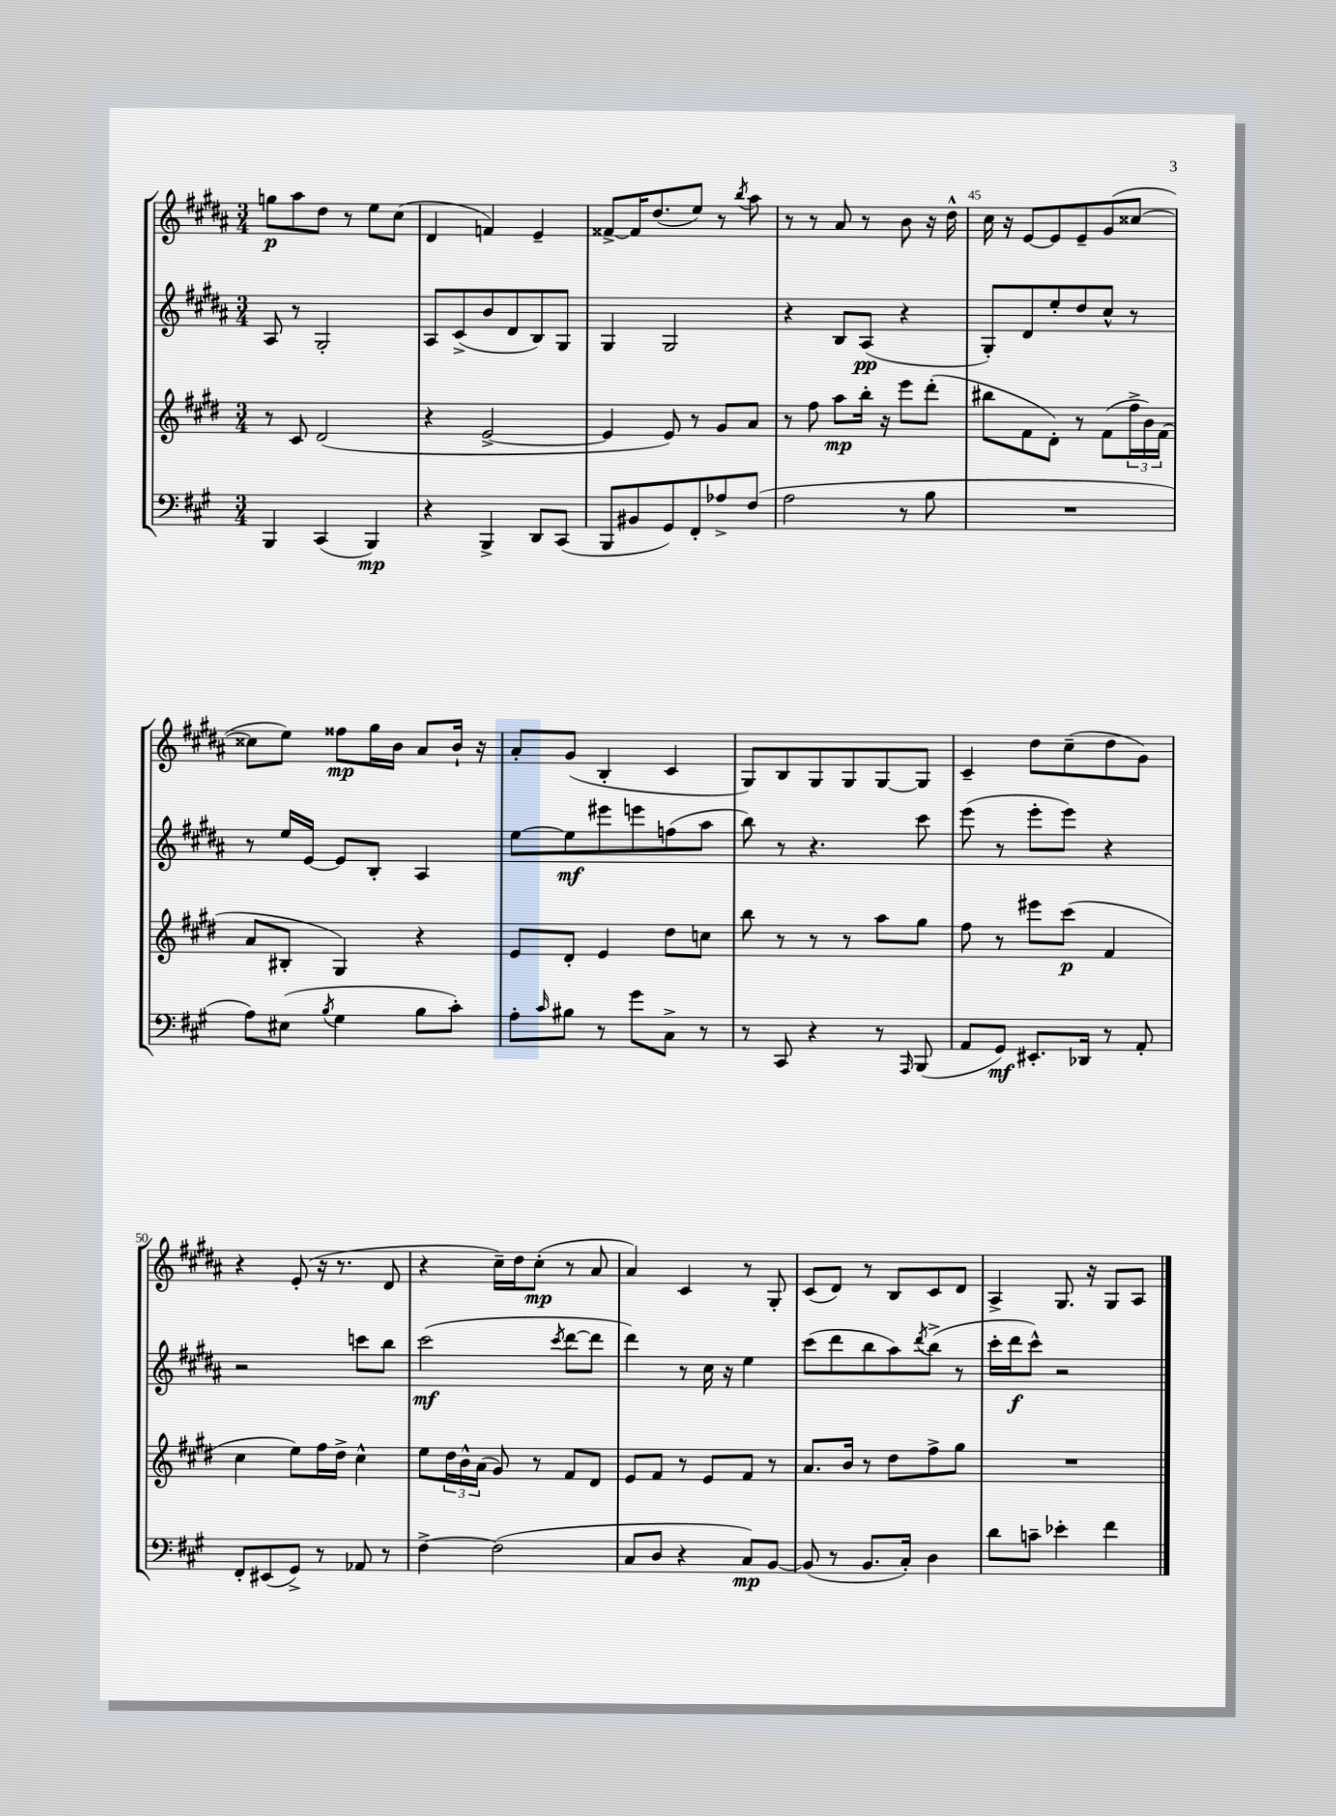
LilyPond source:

<<
\new StaffGroup <<
\new Staff = "s0" {
    \clef treble \key b \major \numericTimeSignature \time 3/4
    g''8\p ais''8 dis''8 r8 e''8 cis''8( |
    dis'4 f'4) e'4-- |
    fisis'8~-> fisis'16 dis''8.( e''8) r8 \acciaccatura { b''8 } ais''8 |
    r8 r8 ais'8 r8 b'8 r16 dis''16-^ |
    cis''16 r16 e'8~ e'8 e'8-- gis'8( cisis''8~ |
    cisis''8 e''8) fisis''8\mp gis''16 b'16 ais'8 b'16-! r16 |
    ais'8-. gis'8( b4-. cis'4 |
    gis8) b8 gis8 gis8 gis8~ gis8 |
    cis'4-- dis''8 cis''8--( dis''8 gis'8) |
    r4 e'8-.( r16 r8. dis'8 |
    r4 cis''16--) dis''16 cis''8-.\mp( r8 ais'8 |
    ais'4) cis'4 r8 gis8-. |
    cis'8( dis'8) r8 b8 cis'8 dis'8 |
    ais4-> gis8. r16 gis8 ais8 \bar "|." |
}
\new Staff = "s1" {
    \clef treble \key b \major \numericTimeSignature \time 3/4
    ais8 r8 gis2-. |
    ais8 cis'8->( b'8 dis'8 b8) gis8 |
    gis4 gis2 |
    r4 b8 ais8\pp( r4 |
    gis8-.) dis'8 e''8-. dis''8 cis''8-^ r8 |
    r8 e''16 e'16~ e'8 b8-. ais4 |
    e''8~ e''8\mf eis'''8 e'''8 f''8( ais''8 |
    b''8) r8 r4. cis'''8 |
    e'''8( r8 e'''8-. e'''8) r4 |
    r2 c'''8 b''8 |
    cis'''2\mf( \acciaccatura { cis'''8 } dis'''8~ dis'''8 |
    dis'''4) r8 cis''16 r16 e''4 |
    cis'''8( dis'''8 b''8 ais''8) \acciaccatura { dis'''8 } b''8->( r8 |
    cis'''16-. dis'''16\f cis'''8-^) r2 \bar "|." |
}
\new Staff = "s2" {
    \clef treble \key e \major \numericTimeSignature \time 3/4
    r8 cis'8 dis'2( |
    r4 e'2~-> |
    e'4 e'8) r8 gis'8 a'8 |
    r8 fis''8 a''8\mp b''16-. r16 e'''8 dis'''8-.( |
    bis''8 fis'8 dis'8-.) r8 fis'8( \tuplet 3/2 { fis''16-> b'16) fis'16( } |
    a'8 bis8-. gis4) r4 |
    e'8 dis'8-. e'4 dis''8 c''8 |
    b''8 r8 r8 r8 a''8 gis''8 |
    fis''8 r8 eis'''8 cis'''8\p( fis'4 |
    cis''4 e''8) fis''16 dis''16-> cis''4-^ |
    e''8 \tuplet 3/2 { dis''16 b'16-^ a'16( } gis'8) r8 fis'8 dis'8 |
    e'8 fis'8 r8 e'8 fis'8 r8 |
    a'8. b'16 r8 dis''8 fis''8-> gis''8 |
    R2. \bar "|." |
}
\new Staff = "s3" {
    \clef bass \key a \major \numericTimeSignature \time 3/4
    b,,4 cis,4( b,,4\mp) |
    r4 b,,4-> d,8 cis,8( |
    b,,8 bis,8 gis,8) fis,8-. aes8-> fis8( |
    a2 r8 b8 |
    R2. |
    a8) eis8( \acciaccatura { b8 } gis4 b8 cis'8-.) |
    a8-. \grace { cis'16 } bis8 r8 gis'8 cis8-> r8 |
    r8 cis,8 r4 r8 \grace { a,,16 } b,,8( |
    a,8 gis,8\mf) eis,8.-. des,16 r8 a,8-. |
    fis,8-. eis,8( gis,8->) r8 aes,8 r8 |
    fis4~-> fis2( |
    cis8 d8 r4 cis8\mp) b,8~ |
    b,8( r8 b,8. cis16-.) d4 |
    d'8 c'8-- ees'4-. fis'4 \bar "|." |
}
>>
>>
\layout { \context { \Score currentBarNumber = #41 \override BarNumber.break-visibility = ##(#f #t #t) barNumberVisibility = #(every-nth-bar-number-visible 5) } }
